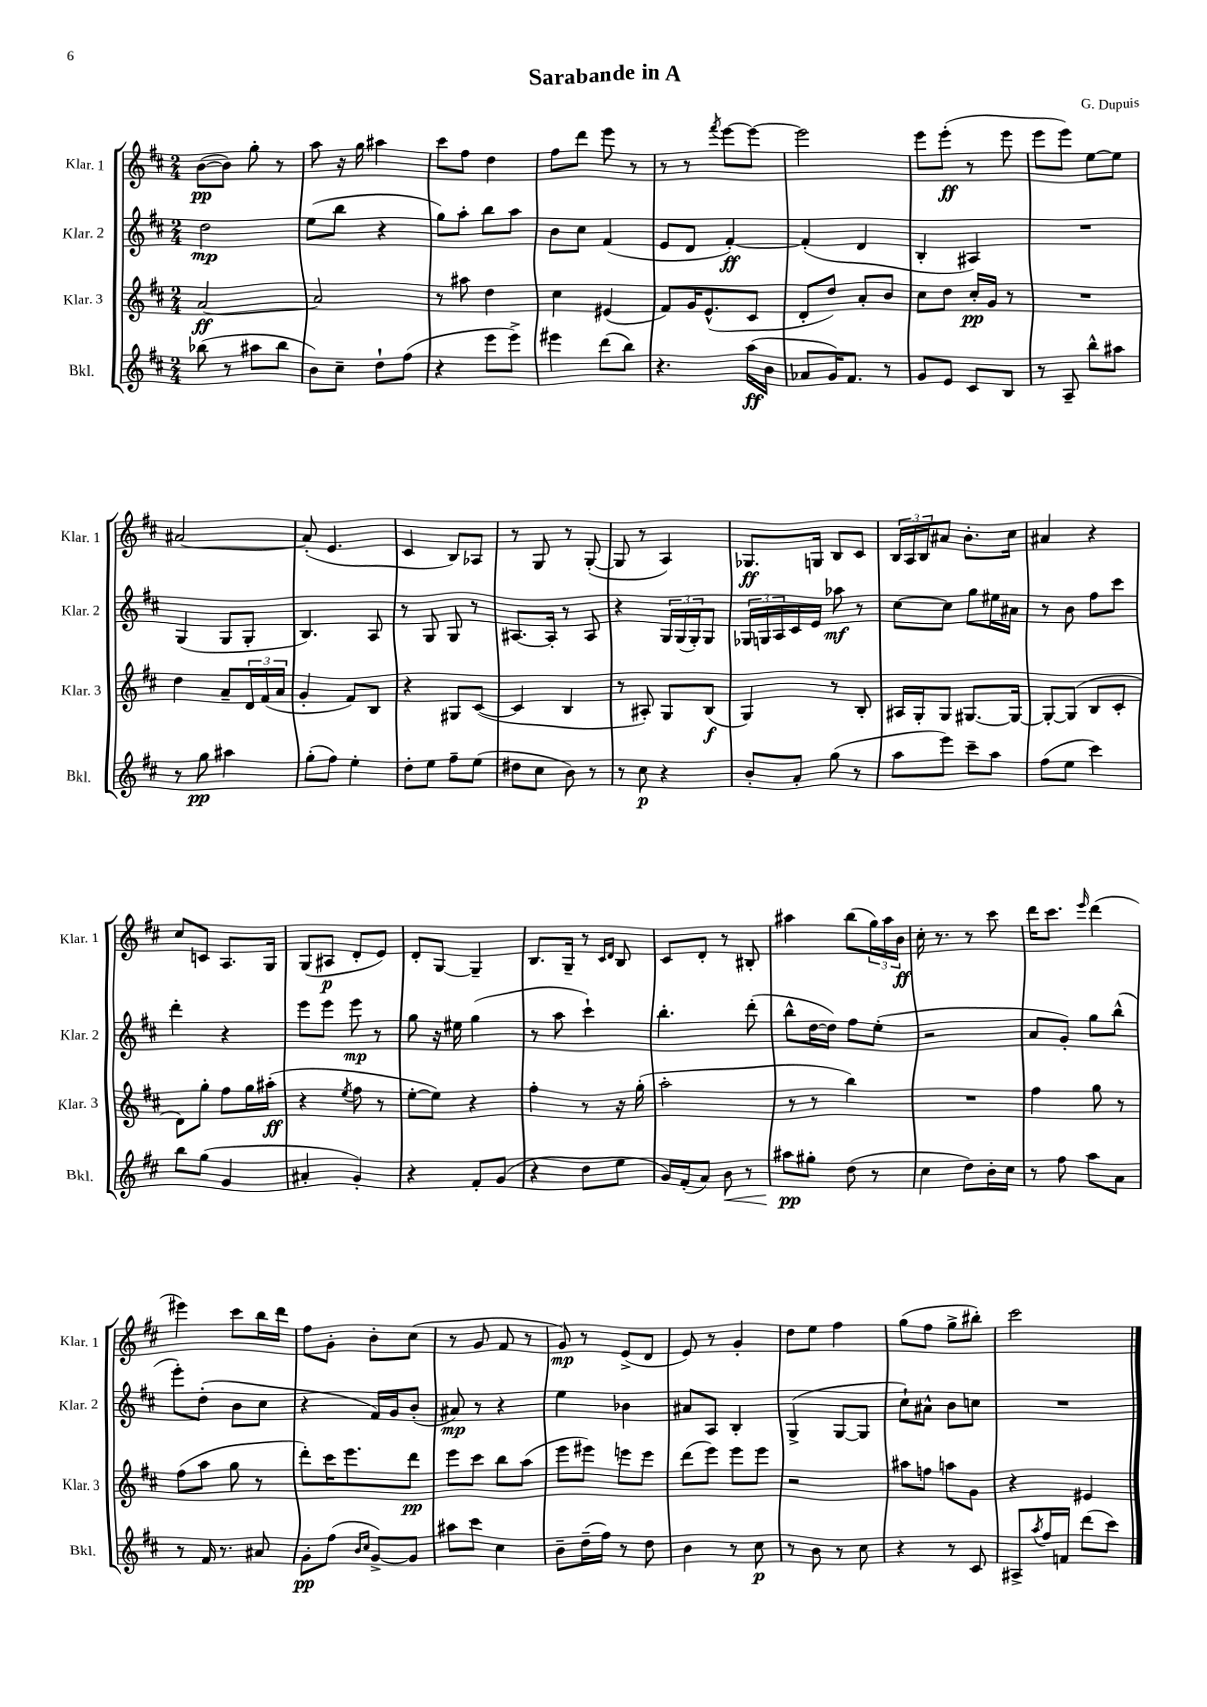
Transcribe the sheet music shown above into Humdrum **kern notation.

**kern	**dynam	**kern	**dynam	**kern	**dynam	**kern	**dynam
*part4	*part4	*part3	*part3	*part2	*part2	*part1	*part1
*staff4	*staff4	*staff3	*staff3	*staff2	*staff2	*staff1	*staff1
*I"Bkl.	*	*I"Klar. 3	*	*I"Klar. 2	*	*I"Klar. 1	*
*I'Bkl.	*	*I'Klar. 3	*	*I'Klar. 2	*	*I'Klar. 1	*
*clefG2	*	*clefG2	*	*clefG2	*	*clefG2	*
*k[f#c#]	*	*k[f#c#]	*	*k[f#c#]	*	*k[f#c#]	*
*M2/4	*	*M2/4	*	*M2/4	*	*M2/4	*
=1	=1	=1	=1	=1	=1	=1	=1
(8bb-X\	.	[2a/	ff	2dd\	mp	([8b\L	pp
8r	.	.	.	.	.	8b\J])	.
8aa#X\L	.	.	.	.	.	8gg'\	.
8bb-\J	.	.	.	.	.	8r	.
=2	=2	=2	=2	=2	=2	=2	=2
8b\L)	.	2a/]	.	(8ee\L	.	8aa\	.
8cc#~\J	.	.	.	8bb\J	.	16r	.
.	.	.	.	.	.	16gg\	.
8dd`\L	.	.	.	4r	.	4aa#X\	.
(8ff#\J	.	.	.	.	.	.	.
=3	=3	=3	=3	=3	=3	=3	=3
4r	.	8r	.	8gg\L)	.	8ccc#\L	.
.	.	8aa#X\	.	8aa'\J	.	8ff#\J	.
8eee\L	.	4dd\	.	8bb\L	.	4dd\	.
8eee^\J)	.	.	.	8aa\J	.	.	.
=4	=4	=4	=4	=4	=4	=4	=4
4eee#X\	.	4cc#\	.	8b\L	.	8ff#\L	.
.	.	.	.	8cc#\J	.	8ddd\J	.
(8ddd\L	.	(4e#X/	.	(4f#/	.	8eee\	.
8bb\J)	.	.	.	.	.	8r	.
=5	=5	=5	=5	=5	=5	=5	=5
4.r	.	8f#/L)	.	8e/L	.	8r	.
.	.	16g/K	.	8d/J	.	8r	.
.	.	(8.e^^/	.	.	.	.	.
.	.	.	.	.	.	8qfff#/	.
.	.	.	.	[4f#'/)	ff	[8eee\L	.
(16aa\LL	ff	8c#/J	.	.	.	8eee\J_	.
16b\JJ	.	.	.	.	.	.	.
=6	=6	=6	=6	=6	=6	=6	=6
8a-X/L	.	8d'/L	.	(4f#'/]	.	2eee\]	.
16g/K)	.	8dd/J)	.	.	.	.	.
8.f#/J	.	.	.	.	.	.	.
.	.	8a'/L	.	4d/	.	.	.
8r	.	8b/J	.	.	.	.	.
=7	=7	=7	=7	=7	=7	=7	=7
8g/L	.	8cc#\L	.	4B'/	.	8eee\L	.
8e/J	.	8dd\J	.	.	.	(8eee'\J	ff
8c#/L	.	16cc#'/LL	pp	4A#X/)	.	8r	.
.	.	16g/JJ	.	.	.	.	.
8B/J	.	8r	.	.	.	8eee\	.
=8	=8	=8	=8	=8	=8	=8	=8
8r	.	2r	.	2r	.	8eee\L	.
8A~/	.	.	.	.	.	8eee\J)	.
8bb^^\L	.	.	.	.	.	[8ee\L	.
8aa#X\J	.	.	.	.	.	8ee\J]	.
!!LO:LB:g=z
=9	=9	=9	=9	=9	=9	=9	=9
8r	.	4dd\	.	(4G/	.	[2a#X/	.
8gg\	pp	.	.	.	.	.	.
4aa#X\	.	8a~/L	.	8G/L	.	.	.
.	.	24d/L	.	8G'/J	.	.	.
.	.	(24f#/	.	.	.	.	.
.	.	24a/JJ	.	.	.	.	.
=10	=10	=10	=10	=10	=10	=10	=10
(8gg'\L	.	4g'/	.	4.B/)	.	(8a#'/]	.
8ff#\J)	.	.	.	.	.	4.e/	.
4ee'\	.	8f#/L)	.	.	.	.	.
.	.	8B/J	.	8A/	.	.	.
=11	=11	=11	=11	=11	=11	=11	=11
8dd'\L	.	4r	.	8r	.	4c#/	.
8ee\J	.	.	.	8G/	.	.	.
8ff#~\L	.	8G#X/L	.	8G/	.	8B/L)	.
(8ee\J	.	([8c#/J	.	8r	.	8A-X/J	.
=12	=12	=12	=12	=12	=12	=12	=12
8dd#X\L	.	4c#/]	.	[8.A#X/L	.	8r	.
8cc#\J	.	.	.	.	.	8G/	.
.	.	.	.	16A#'/Jk]	.	.	.
8b\)	.	4B/	.	8r	.	8r	.
8r	.	.	.	8A#/	.	([8G'/	.
=13	=13	=13	=13	=13	=13	=13	=13
8r	.	8r	.	4r	.	8G/]	.
8cc#\	p	8A#X'/)	.	.	.	8r	.
4r	.	8G/L	.	24G/LL	.	4A/)	.
.	.	.	.	(24G/	.	.	.
.	.	.	.	24G'/J)	.	.	.
.	.	(8B/J	f	8G/J	.	.	.
=14	=14	=14	=14	=14	=14	=14	=14
8b'/L	.	4G/)	.	24G-X/LL	.	8.G-X/L	ff
.	.	.	.	24Gn/	.	.	.
.	.	.	.	24A/	.	.	.
8a'/J	.	.	.	16c#/	.	.	.
.	.	.	.	16e/JJ	.	16Gn/Jk	.
(8gg\	.	8r	.	8aa-X\	mf	8B/L	.
8r	.	8B'/	.	8r	.	8c#/J	.
=15	=15	=15	=15	=15	=15	=15	=15
8aa\L	.	16A#X/LL	.	[8cc#\L	.	24B/LL	.
.	.	.	.	.	.	24A/	.
.	.	16G'/J	.	.	.	.	.
.	.	.	.	.	.	24B/J	.
8eee\J)	.	8G/J	.	8cc#\J]	.	8a#X/J	.
8ccc#~\L	.	[8.G#X/L	.	8gg\L	.	8.b'\L	.
8aa\J	.	.	.	16ee#X\L	.	.	.
.	.	16G#/Jk_	.	16a#X\JJ	.	16cc#\Jk	.
=16	=16	=16	=16	=16	=16	=16	=16
(8ff#\L	.	8G#'/L_	.	8r	.	4a#X/	.
8ee\J	.	(8G#/J]	.	8b\	.	.	.
4ccc#\)	.	8B/L	.	8ff#\L	.	4r	.
.	.	8c#'/J	.	8ccc#\J	.	.	.
!!LO:LB:g=z
=17	=17	=17	=17	=17	=17	=17	=17
8bb\L	.	8d\L)	.	4ddd'\	.	8cc#/L	.
(8gg\J	.	8gg'\J	.	.	.	8cn/J	.
4g/	.	8ff#\L	.	4r	.	8.A/L	.
.	.	16gg\L	.	.	.	.	.
.	.	(16aa#X'\JJ	ff	.	.	16G/Jk	.
=18	=18	=18	=18	=18	=18	=18	=18
4a#X'/	.	4r	.	8eee\L	.	(8G/L	.
.	.	.	.	8eee\J	.	8A#X/J	p
.	.	8qee/	.	.	.	.	.
4g'/)	.	8ff#\	.	8eee\	mp	8d'/L	.
.	.	8r	.	8r	.	8e/J)	.
=19	=19	=19	=19	=19	=19	=19	=19
4r	.	[8ee'\L	.	8gg\	.	8d'/L	.
.	.	8ee\J])	.	16r	.	[8G/J	.
.	.	.	.	16ee#X\	.	.	.
8f#'/L	.	4r	.	(4gg\	.	4G~/]	.
(8g/J	.	.	.	.	.	.	.
=20	=20	=20	=20	=20	=20	=20	=20
4r	.	4ff#'\	.	8r	.	8.B/L	.
.	.	.	.	8aa\	.	.	.
.	.	.	.	.	.	16G~/Jk	.
8dd\L	.	8r	.	4ccc#`\)	.	8r	.
.	.	.	.	.	.	16qqc#/LL	.
.	.	.	.	.	.	16qqd/JJ	.
8ee\J	.	16r	.	.	.	8B/	.
.	.	(16gg'\	.	.	.	.	.
=21	=21	=21	=21	=21	=21	=21	=21
16g/LL)	.	2aa'\	.	4.bb'\	.	8c#/L	.
(16f#'/J	.	.	.	.	.	.	.
8a/J)	.	.	.	.	.	8d'/J	.
!	!LO:HP:b	!	!	!	!	!	!
8b\	<	.	.	.	.	8r	.
8r	.	.	.	(8ddd'\	.	8B#X'/	.
=22	=22	=22	=22	=22	=22	=22	=22
8aa#X\L	pp	8r	.	8bb^^\L	.	4aa#X\	.
8gg#X'\J	[	8r	.	[16dd\L	.	.	.
.	.	.	.	16dd\JJ])	.	.	.
(8dd\	.	4bb\)	.	8ff#\L	.	(8bb\L	.
8r	.	.	.	(8ee'\J	.	24gg\L)	.
.	.	.	.	.	.	24aa#\	.
.	.	.	.	.	.	24b\JJ	ff
=23	=23	=23	=23	=23	=23	=23	=23
4cc#\	.	2r	.	2r	.	16cc#'\	.
.	.	.	.	.	.	8.r	.
8dd\L)	.	.	.	.	.	8r	.
16b'\L	.	.	.	.	.	8ccc#\	.
16cc#\JJ	.	.	.	.	.	.	.
=24	=24	=24	=24	=24	=24	=24	=24
8r	.	4ff#\	.	8a/L	.	16ddd\KL	.
.	.	.	.	.	.	8.ccc#\J	.
8ff#\	.	.	.	8g'/J)	.	.	.
.	.	.	.	.	.	16qqeee/	.
8aa\L	.	8gg\	.	8gg\L	.	(4ddd\	.
8a\J	.	8r	.	(8bb^^\J	.	.	.
!!LO:LB:g=z
=25	=25	=25	=25	=25	=25	=25	=25
8r	.	(8ff#\L	.	8eee'\L)	.	4eee#X\)	.
16f#/	.	8aa\J	.	(8dd'\J	.	.	.
8.r	.	.	.	.	.	.	.
.	.	8gg\	.	8b\L	.	8ccc#\L	.
8a#X/	.	8r	.	8cc#\J	.	16bb\L	.
.	.	.	.	.	.	16ddd\JJ	.
=26	=26	=26	=26	=26	=26	=26	=26
8g'\L	pp	8ddd'\L)	.	4r	.	8ff#\L	.
(8ff#\J	.	16ccc#\K	.	.	.	8g'\J	.
.	.	8.eee\	.	.	.	.	.
16qqb/LL	.	.	.	.	.	.	.
16qqcc#/JJ	.	.	.	.	.	.	.
[8g^/L)	.	.	.	16f#/LL)	.	8b'\L	.
.	.	.	.	16g/J	.	.	.
8g/J]	.	8ddd\J	pp	(8b'/J	.	(8cc#\J	.
=27	=27	=27	=27	=27	=27	=27	=27
8aa#X\L	.	8eee\L	.	8a#X/)	mp	8r	.
8ccc#\J	.	8ccc#\J	.	8r	.	8g/	.
4cc#\	.	8bb\L	.	4r	.	8f#/	.
.	.	(8aa\J	.	.	.	8r	.
=28	=28	=28	=28	=28	=28	=28	=28
8b~\L	.	8eee\L	.	4ee\	.	8g/)	mp
(16dd~\L	.	8eee#X\J)	.	.	.	8r	.
16ff#\JJ)	.	.	.	.	.	.	.
8r	.	8eeen\L	.	4b-X\	.	(8e^/L	.
8dd\	.	8eee\J	.	.	.	8d/J	.
=29	=29	=29	=29	=29	=29	=29	=29
4b\	.	(8ddd\L	.	8a#X/L	.	8e/)	.
.	.	8eee\J)	.	8A/J	.	8r	.
8r	.	8eee\L	.	4B'/	.	4g'/	.
8cc#\	p	8eee\J	.	.	.	.	.
=30	=30	=30	=30	=30	=30	=30	=30
8r	.	2r	.	(4G^/	.	8dd\L	.
8b\	.	.	.	.	.	8ee\J	.
8r	.	.	.	[8G/L	.	4ff#\	.
8cc#\	.	.	.	8G/J]	.	.	.
=31	=31	=31	=31	=31	=31	=31	=31
4r	.	8aa#X\L	.	8cc#`\L)	.	(8gg\L	.
.	.	8ffn\J	.	8a#X^^\J	.	8ff#\J	.
8r	.	8aan\L	.	8b\L	.	8gg^\L	.
8c#/	.	8g\J	.	8ccn\J	.	8bb#X'\J)	.
=32	=32	=32	=32	=32	=32	=32	=32
8A#X^/L	.	4r	.	2r	.	2ccc#\	.
8qaa/	.	.	.	.	.	.	.
16ff#/L	.	.	.	.	.	.	.
16fn/JJ	.	.	.	.	.	.	.
(8ddd\L	.	4e#X/	.	.	.	.	.
8ccc#\J)	.	.	.	.	.	.	.
==	==	==	==	==	==	==	==
*-	*-	*-	*-	*-	*-	*-	*-
